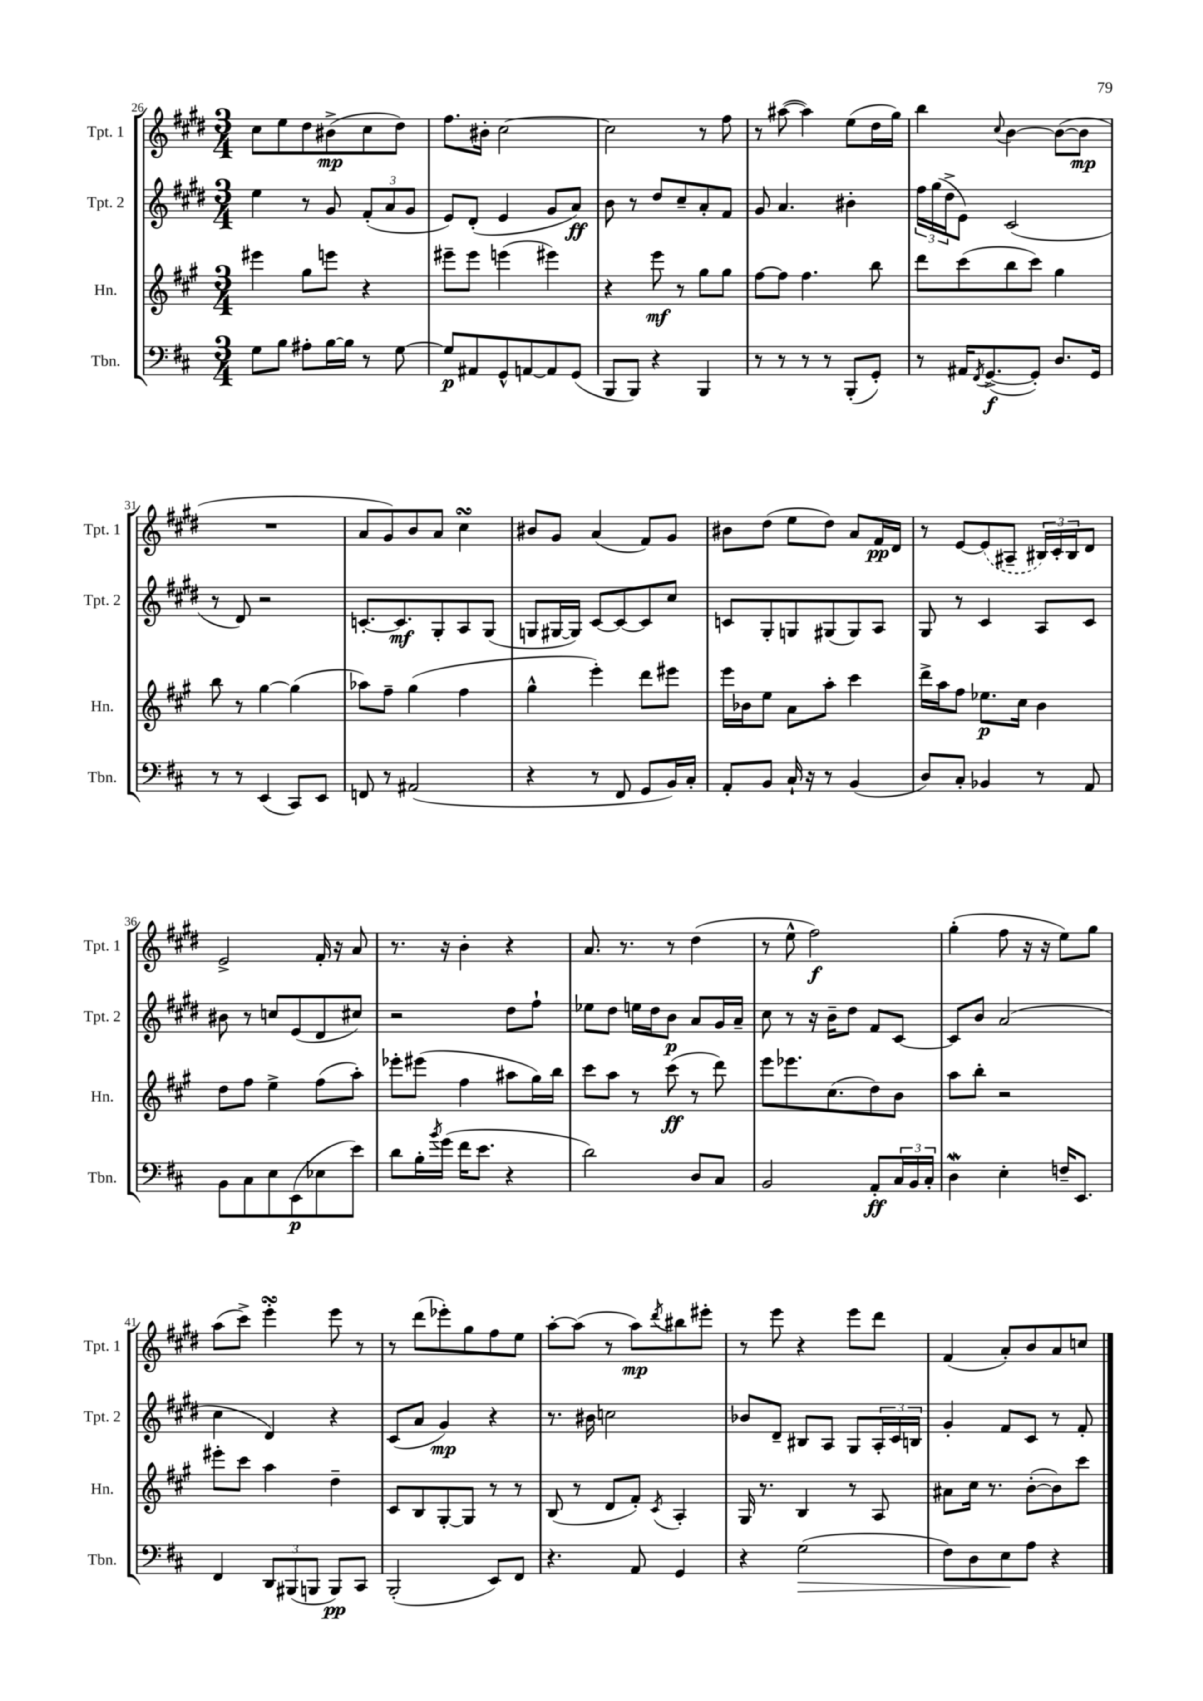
<<
\new StaffGroup <<
\new Staff = "s0" \with { instrumentName = "Tpt. 1" shortInstrumentName = "Tpt. 1" } {
    \clef treble \key e \major \numericTimeSignature \time 3/4
    cis''8 e''8 dis''8 bis'8->\mp( cis''8 dis''8) |
    fis''8. bis'16-. cis''2~ |
    cis''2 r8 fis''8 |
    r8 ais''8~( ais''4) e''8( dis''16 gis''16) |
    b''4 \appoggiatura { cis''8 } b'4~ b'8~( b'8\mp |
    R2. |
    a'8 gis'8) b'8 a'8 cis''4\turn |
    bis'8 gis'8 a'4( fis'8) gis'8 |
    bis'8 dis''8( e''8 dis''8) a'8 fis'16\pp dis'16 |
    r8 e'8~ \once \slurDashed e'8( ais8-- \tuplet 3/2 { bis16) cis'16-. bis16 } dis'8 |
    e'2-> fis'16-. r16 a'8 |
    r8. r16 b'4-. r4 |
    a'8. r8. r8 dis''4( |
    r8 e''8-^ fis''2\f) |
    gis''4-.( fis''8 r16 r16 e''8) gis''8 |
    a''8( cis'''8->) e'''4-.\turn e'''8 r8 |
    r8 dis'''8( ees'''8-.) gis''8 fis''8 e''8 |
    a''8~-. a''8( r8 a''8\mp) \acciaccatura { dis'''8 } bis''8 eis'''8-. |
    r8 e'''8 r4 e'''8 dis'''8 |
    fis'4( a'8-.) b'8 a'8 c''8 \bar "|." |
}
\new Staff = "s1" \with { instrumentName = "Tpt. 2" shortInstrumentName = "Tpt. 2" } {
    \clef treble \key e \major \numericTimeSignature \time 3/4
    e''4 r8 gis'8 \tuplet 3/2 { fis'8-.( a'8 gis'8 } |
    e'8) dis'8-.( e'4 gis'8 a'8\ff) |
    b'8 r8 dis''8 cis''8-- a'8-. fis'8 |
    gis'8 a'4. bis'4-. |
    \tuplet 3/2 { fis''16 gis''16( dis''16-> } e'8) cis'2( |
    r8 dis'8) r2 |
    c'8.~-. c'8.\mf gis8-. a8 gis8( |
    g8 gis16~ gis16) cis'8~ cis'8~ cis'8 cis''8 |
    c'8 gis8-. g8 gis8( gis8) a8 |
    gis8 r8 cis'4 a8 cis'8 |
    bis'8 r8 c''8 e'8( dis'8 cis''8) |
    r2 dis''8 fis''8-! |
    ees''8 dis''8 e''16 dis''16 b'8\p a'8 gis'16 a'16-- |
    cis''8 r8 r16 b'16-- dis''8 fis'8 cis'8~ |
    cis'8 b'8 a'2( |
    cis''4 dis'4) r4 |
    cis'8( a'8 gis'4\mp) r4 |
    r8. bis'16 c''2 |
    bes'8 dis'8-- bis8 a8 gis8 \tuplet 3/2 { a16-. cis'16 b16 } |
    gis'4-. fis'8 cis'8 r8 fis'8-. \bar "|." |
}
\new Staff = "s2" \with { instrumentName = "Hn." shortInstrumentName = "Hn." } {
    \clef treble \key a \major \numericTimeSignature \time 3/4
    eis'''4 gis''8 e'''8 r4 |
    eis'''8-- eis'''8 e'''4( eis'''4) |
    r4 e'''8\mf r8 gis''8 gis''8 |
    fis''8~ fis''8 fis''4. b''8 |
    d'''8 cis'''8( b''8 cis'''8) gis''4 |
    b''8 r8 gis''4~ gis''4( |
    aes''8) fis''8-- gis''4( fis''4 |
    gis''4-^ e'''4-.) d'''8 eis'''8 |
    e'''16 bes'16 e''8 a'8 a''8-. cis'''4 |
    d'''16-> a''16 fis''8 ees''8.\p cis''16 b'4 |
    d''8 fis''8 e''4-> fis''8( a''8-.) |
    ees'''8-. eis'''8( fis''4 ais''8 gis''16) b''16 |
    cis'''8 a''8 r8 cis'''8\ff( r8 d'''8) |
    e'''8 ees'''8. cis''8.( d''8) b'8 |
    a''8 b''8-. r2 |
    eis'''8-. cis'''8 a''4 d''4-- |
    cis'8 b8 gis8~-. gis8 r8 r8 |
    b8( r8 d'8 fis'8-.) \acciaccatura { cis'8 } a4-. |
    gis16 r8. b4 r8 a8 |
    ais'8 cis''16 r8. b'8~-.( b'8) cis'''8 \bar "|." |
}
\new Staff = "s3" \with { instrumentName = "Tbn." shortInstrumentName = "Tbn." } {
    \clef bass \key d \major \numericTimeSignature \time 3/4
    g8 b8 ais8-. b16~ b16 r8 g8~ |
    g8\p ais,8 g,8-^ a,8~ a,8 g,8( |
    b,,8 b,,8) r4 b,,4 |
    r8 r8 r8 r8 b,,8-.( g,8-.) |
    r8 ais,16 \acciaccatura { fis,8 } g,8.~->\f( g,8-.) d8. g,16 |
    r8 r8 e,4( cis,8) e,8 |
    f,8 r8 ais,2( |
    r4 r8 fis,8 g,8 b,16) cis16-. |
    a,8-. b,8 cis16-! r16 r8 b,4( |
    d8) cis8-. bes,4 r8 a,8 |
    b,8 cis8 e8 e,8\p( ees8 e'8) |
    d'8 b16-. \acciaccatura { b'8 } g'16( fis'16 e'8. r4 |
    d'2) d8 cis8 |
    b,2 a,8-.\ff \tuplet 3/2 { cis16 b,16 cis16-. } |
    d4\mordent e4-. f16-- e,8. |
    fis,4 \tuplet 3/2 { d,8 bis,,8( b,,8 } b,,8\pp) cis,8 |
    b,,2-.( e,8) fis,8 |
    r4. a,8 g,4 |
    r4 g2\>( |
    fis8) d8 e8\! a8 r4 \bar "|." |
}
>>
>>
\layout { \context { \Score currentBarNumber = #26 } }
